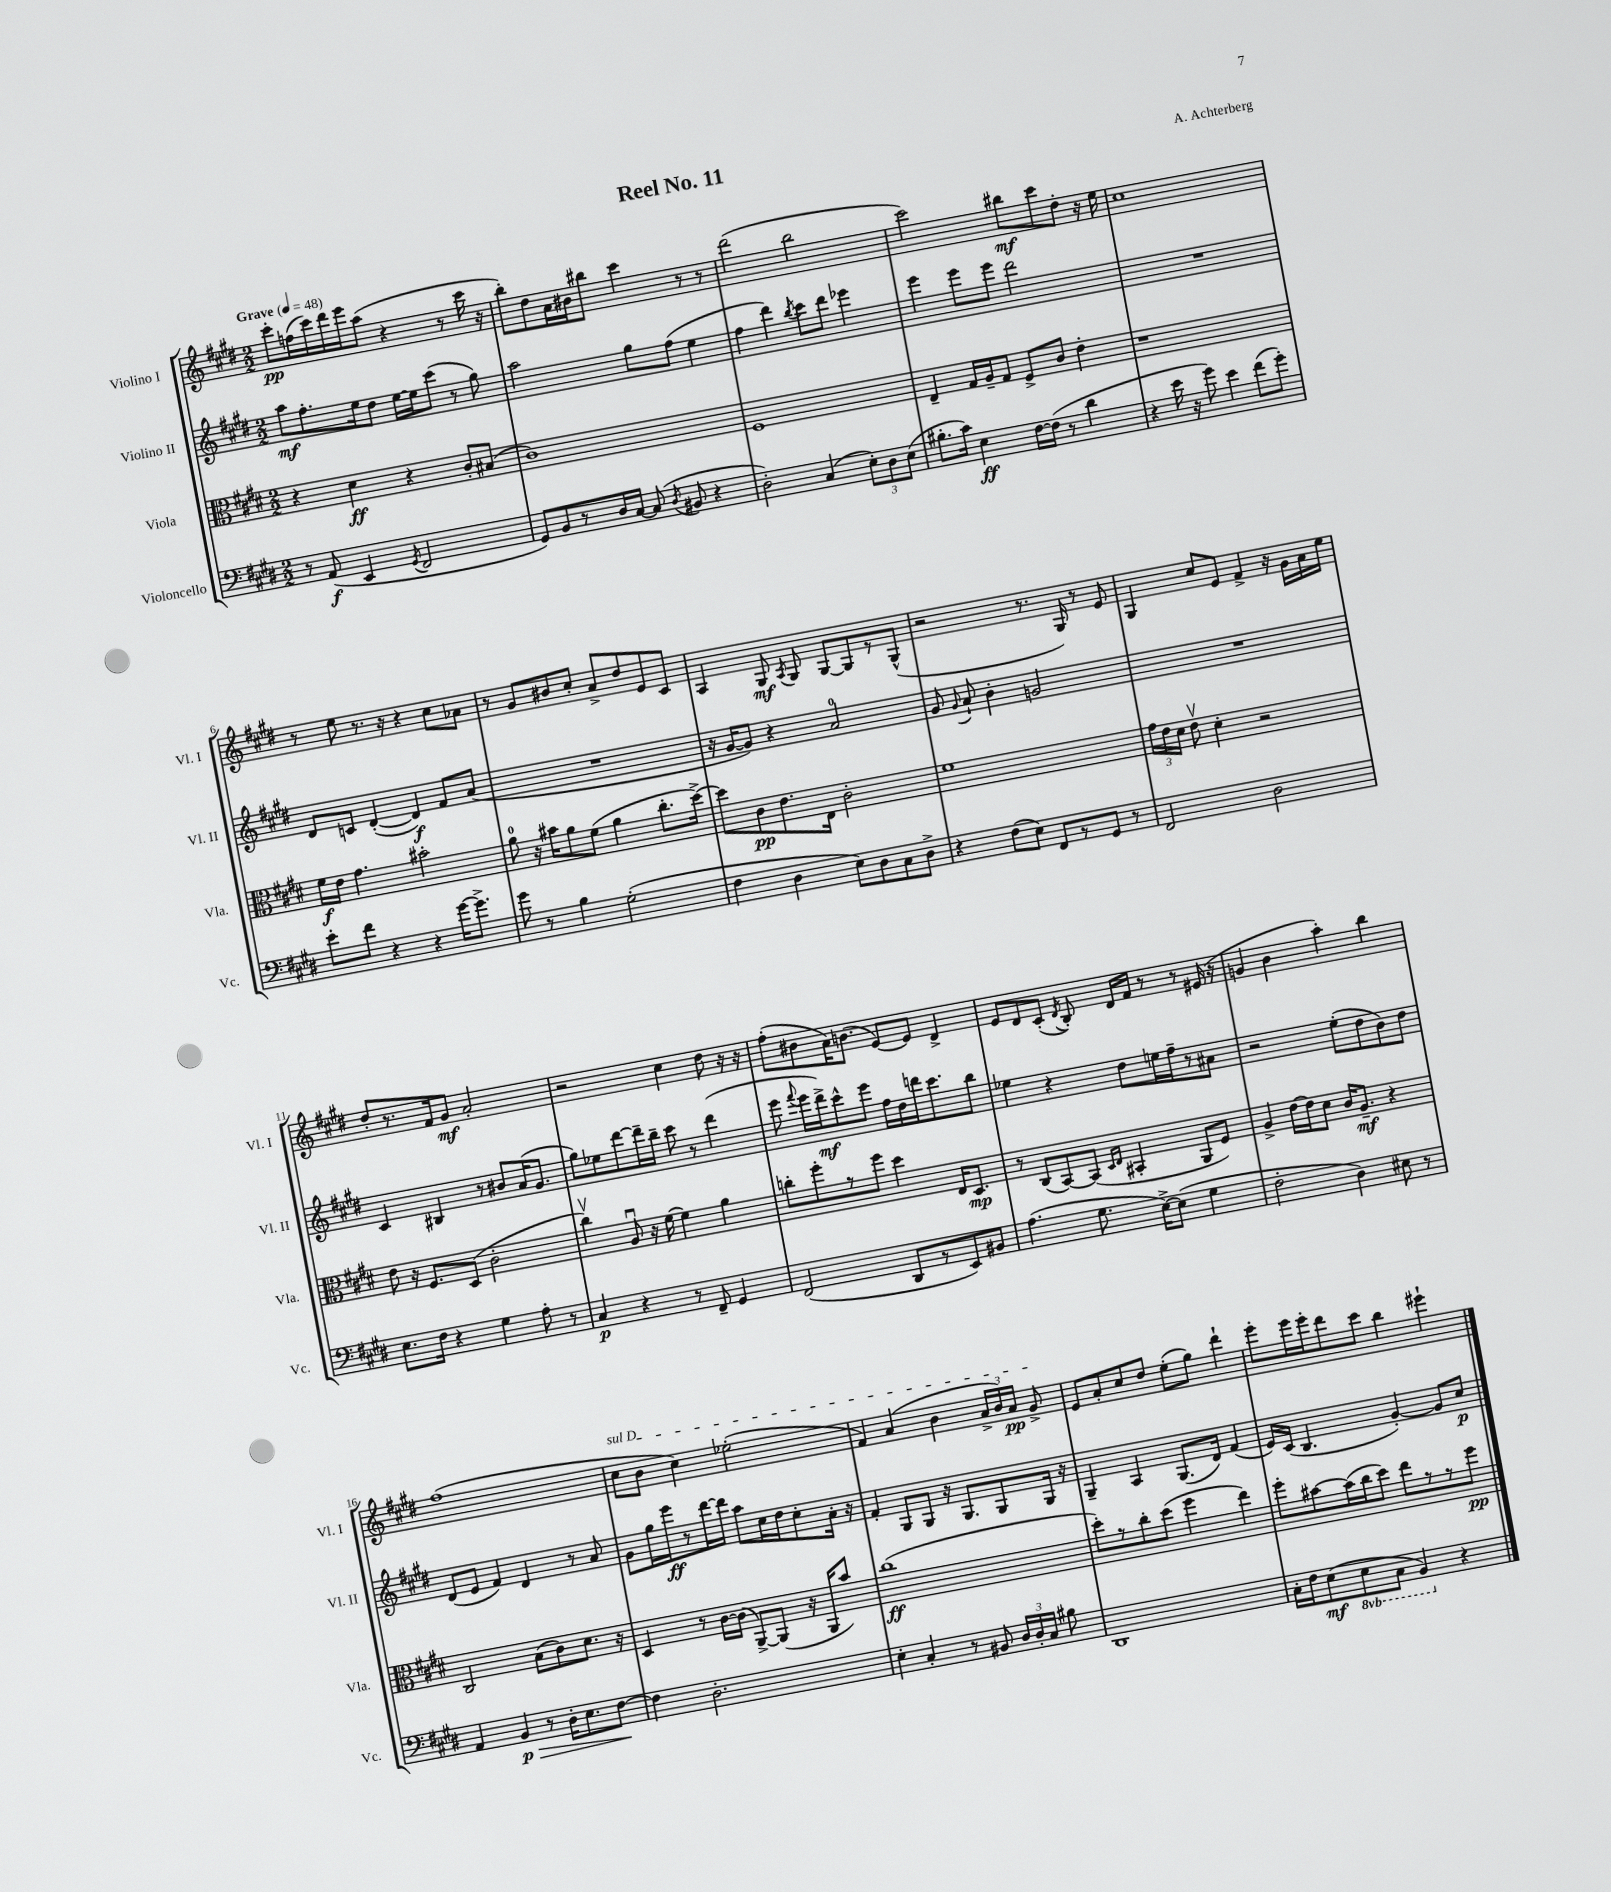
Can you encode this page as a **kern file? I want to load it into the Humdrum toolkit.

**kern	**dynam	**kern	**dynam	**kern	**dynam	**kern	**dynam
*part4	*part4	*part3	*part3	*part2	*part2	*part1	*part1
*staff4	*staff4	*staff3	*staff3	*staff2	*staff2	*staff1	*staff1
*I"Violoncello	*	*I"Viola	*	*I"Violino II	*	*I"Violino I	*
*I'Vc.	*	*I'Vla.	*	*I'Vl. II	*	*I'Vl. I	*
*clefF4	*	*clefC3	*	*clefG2	*	*clefG2	*
*k[f#c#g#d#]	*	*k[f#c#g#d#]	*	*k[f#c#g#d#]	*	*k[f#c#g#d#]	*
*M2/2	*	*M2/2	*	*M2/2	*	*M2/2	*
*MM48	*	*MM48	*	*MM48	*	*MM48	*
=1	=1	=1	=1	=1	=1	=1	=1
!	!	!	!	!	!	!LO:TX:a:B:t=Grave	!
8r	.	4r	.	8aa\L	mf	8ccc#'\L	pp
(8AA/	f	.	.	8.ff#'\	.	(16ffn\L	.
.	.	.	.	.	.	16ccc#\)	.
4EE/	.	4d#\	ff	.	.	16ddd#\	.
.	.	.	.	16ee\k	.	16eee\J	.
.	.	.	.	8dd#\J	.	(8aa\J	.
8qGG#/	.	.	.	.	.	.	.
2FF#/	.	4r	.	[16ee\LL	.	4r	.
.	.	.	.	16ee\J]	.	.	.
.	.	.	.	(8ccc#\J	.	.	.
.	.	8c#'/L	.	8r	.	8r	.
.	.	(8B#X/J	.	8gg#\)	.	16ccc#\	.
.	.	.	.	.	.	16r	.
=2	=2	=2	=2	=2	=2	=2	=2
8GG#/L)	.	1c#)	.	2aa\	.	8bb'\L)	.
8BB/	.	.	.	.	.	8dd#\	.
8r	.	.	.	.	.	16a\L	.
.	.	.	.	.	.	16b#X\J	.
16D#/L	.	.	.	.	.	8bb#X\J	.
[16C#/JJ	.	.	.	.	.	.	.
(8C#/]	.	.	.	8gg#\L	.	4ccc#\	.
8qD#/	.	.	.	.	.	.	.
8BB#X/	.	.	.	(8ff#\J	.	.	.
4r	.	.	.	4ee\	.	8r	.
.	.	.	.	.	.	8r	.
=3	=3	=3	=3	=3	=3	=3	=3
2D#'\)	.	1F#	.	4ff#\	.	(2ddd#\	.
.	.	.	.	4ddd#\)	.	.	.
.	.	.	.	8qbb/	.	.	.
(4C#/	.	.	.	8ccc#\L	.	2bb\	.
.	.	.	.	8ddd#\J	.	.	.
12E'\L)	.	.	.	4eee-X\	.	.	.
12D#\	.	.	.	.	.	.	.
(12E\J	.	.	.	.	.	.	.
=4	=4	=4	=4	=4	=4	=4	=4
8.B#X'\L	.	4E~/	.	4eee\	.	2ccc#\)	.
16c#\Jk)	.	.	.	.	.	.	.
4E\	ff	16G#/LL	.	8eee\L	.	.	.
.	.	16A~/J	.	.	.	.	.
.	.	8G#/J	.	8eee\J	.	.	.
[16F#\LL	.	8F#^/L	.	2ddd#\	.	8bb#X\L	mf
(16F#\JJ]	.	.	.	.	.	.	.
8r	.	8c#/J	.	.	.	8ccc#\	.
4d#\	.	4e'\	.	.	.	8dd#'\J	.
.	.	.	.	.	.	16r	.
.	.	.	.	.	.	16ee\	.
=5	=5	=5	=5	=5	=5	=5	=5
4r	.	1r	.	1r	.	1cc#	.
16e\	.	.	.	.	.	.	.
16r	.	.	.	.	.	.	.
8g#\)	.	.	.	.	.	.	.
4e\	.	.	.	.	.	.	.
(8f#\L	.	.	.	.	.	.	.
8g#'\J)	.	.	.	.	.	.	.
!!LO:LB:g=z
=6	=6	=6	=6	=6	=6	=6	=6
8e'\L	.	16f#\LL	f	8d#/L	.	8r	.
.	.	16e\JJ	.	.	.	.	.
8f#\J	.	4.g#\	.	8cn/J	.	8ee\	.
4r	.	.	.	([4d#'/	.	8.r	.
.	.	.	.	.	.	16r	.
4r	.	2b#X'\	.	4d#/])	f	4r	.
[16g#\KL	.	.	.	8f#/L	.	8cc#\L	.
8.g#^\J]	.	.	.	.	.	.	.
.	.	.	.	(8a/J	.	8a-X\J	.
=7	=7	=7	=7	=7	=7	=7	=7
8g#\	.	8a\	.	1r	.	8r	.
8r	.	16r	.	.	.	8g#/L	.
.	.	16b#X\KL	.	.	.	.	.
4B\	.	8a\	.	.	.	8b#X/	.
.	.	(8f#\J	.	.	.	8cc#'/J	.
(2G#'\	.	4a\	.	.	.	8a^/L	.
.	.	.	.	.	.	8dd#/	.
.	.	8.cc#'\L	.	.	.	8e/	.
.	.	.	.	.	.	8c#/J	.
.	.	[16dd#^\Jk)	.	.	.	.	.
=8	=8	=8	=8	=8	=8	=8	=8
4F#\	.	8dd#\L]	.	16r	.	4A/	.
.	.	.	.	[16g#/KL	.	.	.
.	.	8c#\	pp	8g#/J])	.	.	.
4D#\	.	8.e\	.	4r	.	8G#/	mf
.	.	.	.	.	.	8qA/	.
.	.	.	.	.	.	8G#/	.
.	.	16E\Jk	.	.	.	.	.
8E\L)	.	2c#'\	.	2a/	.	[8G#/L	.
8D#\	.	.	.	.	.	8G#/]	.
8C#\	.	.	.	.	.	8r	.
8D#^\J	.	.	.	.	.	(8G#^^/J	.
=9	=9	=9	=9	=9	=9	=9	=9
4r	.	1f#	.	8g#/	.	2r	.
.	.	.	.	8qqg#/	.	.	.
.	.	.	.	8a`/	.	.	.
(8F#\L	.	.	.	4b'\	.	.	.
8E\J)	.	.	.	.	.	.	.
8FF#/L	.	.	.	2gn/	.	8.r	.
8r	.	.	.	.	.	.	.
.	.	.	.	.	.	16G#/)	.
8GG#/J	.	.	.	.	.	8r	.
8r	.	.	.	.	.	8e/	.
=10	=10	=10	=10	=10	=10	=10	=10
2FF#/	.	24g#\LL	.	1r	.	4G#/	.
.	.	24e\	.	.	.	.	.
.	.	24d#\JJ	.	.	.	.	.
.	.	8ev\	.	.	.	.	.
.	.	4d#'\	.	.	.	8cc#/L	.
.	.	.	.	.	.	8e/J	.
2D#\	.	2r	.	.	.	4f#^/	.
.	.	.	.	.	.	16r	.
.	.	.	.	.	.	16g#\LL	.
.	.	.	.	.	.	16a\	.
.	.	.	.	.	.	16ee\JJ	.
!!LO:LB:g=z
=11	=11	=11	=11	=11	=11	=11	=11
8.E\L	.	8e\	.	4c#/	.	8dd#'/L	.
.	.	16r	.	.	.	8.r	.
16F#\Jk	.	8.F#/L	.	.	.	.	.
4r	.	.	.	4B#X/	.	.	.
.	.	.	.	.	.	16f#/k	.
.	.	(8D#/J	.	.	.	8g#/J	mf
4G#\	.	2c#'\	.	8r	.	2a'/	.
.	.	.	.	8b#X/L	.	.	.
8A'\	.	.	.	(16a/K	.	.	.
.	.	.	.	8.g#/J	.	.	.
8r	.	.	.	.	.	.	.
=12	=12	=12	=12	=12	=12	=12	=12
4C#/	p	4cc#v\)	.	8gg#\L)	.	2r	.
.	.	.	.	8ee-X\	.	.	.
4r	.	8Au/	.	[8ddd#\	.	.	.
.	.	16r	.	16ddd#~\L]	.	.	.
.	.	[16f#\	.	16bb~\JJ	.	.	.
8r	.	4f#\]	.	8ccc#\	.	4cc#\	.
8FF#~/	.	.	.	8r	.	.	.
4GG#/	.	4a\	.	(4ddd#\	.	8dd#\	.
.	.	.	.	.	.	16r	.
.	.	.	.	.	.	16r	.
=13	=13	=13	=13	=13	=13	=13	=13
(2FF#/	.	8ccn'\L	.	8eee\	.	(8ff#'\L	.
.	.	.	.	8qqfff#/	.	.	.
.	.	8ff#'\	.	16eee\LL	.	8b#X\	.
.	.	.	.	16ddd#^\J)	mf	.	.
.	.	8r	.	8ccc#^^\	.	16a\K)	.
.	.	.	.	.	.	(8.bn\J	.
.	.	8ff#\J	.	8eee\J	.	.	.
8DD#/L	.	4dd#\	.	16ff#\LL	.	[8e/L)	.
.	.	.	.	16dd#\	.	.	.
8r	.	.	.	16dddn\J	.	8e/J]	.
.	.	.	.	8.ccc#\	.	.	.
8EE/)	.	16E/KL	.	.	.	4d#^/	.
.	.	8.D#/J	mp	.	.	.	.
8BB#X/J	.	.	.	8bb\J	.	.	.
=14	=14	=14	=14	=14	=14	=14	=14
(4.A\	.	8r	.	4ee-X\	.	8e/L	.
.	.	(8C#/L	.	.	.	8d#/	.
.	.	[8BB/)	.	4r	.	(8c#'/J	.
.	.	.	.	.	.	8qd#/	.
8.G#\	.	(8BB/J]	.	.	.	8B'/)	.
.	.	16qqD#/LL	.	.	.	.	.
.	.	16qqE/JJ	.	.	.	.	.
.	.	4BB#X'/	.	8dd#\L	.	16d#/LL	.
[16E^\KL)	.	.	.	.	.	16f#/JJ	.
(8E\J]	.	.	.	16een\L	.	8r	.
.	.	.	.	16ff#~\J	.	.	.
4G#\	.	8AA/L	.	8r	.	8r	.
.	.	8F#/J)	.	8a#X\J	.	(16e#X/	.
.	.	.	.	.	.	16r	.
=15	=15	=15	=15	=15	=15	=15	=15
2F#'\	.	4A^/	.	2r	.	4gn/	.
.	.	[16e\LL	.	.	.	4b\	.
.	.	16e\J]	.	.	.	.	.
.	.	8d#\J	.	.	.	.	.
4D#\)	.	16c#/KL	.	(8ee'\L	.	4aa'\)	.
.	.	8.A~/J	mf	.	.	.	.
.	.	.	.	8dd#\	.	.	.
8E#X\	.	4r	.	8b\)	.	4bb\	.
8r	.	.	.	8dd#\J	.	.	.
!!LO:LB:g=z
=16	=16	=16	=16	=16	=16	=16	=16
4AA/	.	2C#/	.	(8d#/L	.	(1ff#	.
.	.	.	.	8e/J	.	.	.
!	!LO:HP:b	!	!	!	!	!	!
4BB/	> p	.	.	4f#/)	.	.	.
8r	.	(8B\L	.	4d#/	.	.	.
16D#'\KL	.	8c#\)	.	.	.	.	.
8.E\	.	.	.	.	.	.	.
.	.	8.d#\J	.	8r	.	.	.
[8F#\J	.	.	.	8a/	.	.	.
.	.	16r	.	.	.	.	.
.	]	.	.	.	.	.	.
=17	=17	=17	=17	=17	=17	=17	=17
!	!	!	!	!	!	!LO:TX:a:i:t=sul D	!
4F#\]	.	4D#/	.	8g#\L	.	8cc#\L	.
.	.	.	.	16gg#\L	.	8b\J	.
.	.	.	.	16eee\J	ff	.	.
2.D#'\	.	8r	.	8r	.	4cc#\)	.
.	.	[16c#\LL	.	[16ddd#\L	.	.	.
.	.	(16c#\JJ]	.	16ddd#\JJ]	.	.	.
.	.	[8AA^/L)	.	8aa\L	.	(2ee-X'\	.
.	.	(8AA/J]	.	16cc#\L	.	.	.
.	.	.	.	16dd#\J	.	.	.
.	.	16r	.	8cc#'\	.	.	.
.	.	16AA/KL	.	.	.	.	.
.	.	8b/J)	.	16a'\Jk	.	.	.
.	.	.	.	16r	.	.	.
=18	=18	=18	=18	=18	=18	=18	=18
4E'\	.	(1cc#	ff	4f#'/	.	4f#/)	.
4C#'/	.	.	.	8G#/L	.	(4a/	.
.	.	.	.	8G#/J	.	.	.
8r	.	.	.	16r	.	4b\	.
.	.	.	.	8.G#/L	.	.	.
8BB#X/	.	.	.	.	.	.	.
24D#/LL	.	.	.	8G#/	.	24a^/LL	.
24D#'/	.	.	.	.	.	24b/)	.
24C#/JJ	.	.	.	.	.	24a/JJ	pp
8B#X\	.	.	.	16G#/Jk	.	8g#^/	.
.	.	.	.	16r	.	.	.
=19	=19	=19	=19	=19	=19	=19	=19
1DD#	.	8dd#'\L)	.	4G#~/	.	8e/L	.
.	.	8r	.	.	.	8a'/	.
.	.	8cc#'\	.	4A/	.	8cc#/	.
.	.	(8dd#\J	.	.	.	8dd#/J	.
.	.	4ff#\	.	(8.G#/L	.	(8ee'\L	.
.	.	.	.	.	.	8gg#\J)	.
.	.	.	.	16d#/Jk)	.	.	.
.	.	4ee\)	.	(4f#/	.	4ddd#`\	.
=20	=20	=20	=20	=20	=20	=20	=20
16C#'\LL	.	8ff#'\L	.	16e/LL)	.	8eee'\L	.
16F#\J	.	.	.	(16c#/JJ	.	.	.
(8E\	mf	[8b#X\	.	4.B/	.	16eee\L	.
.	.	.	.	.	.	16eee'\J	.
*8ba	*	*	*	*	*	*	*
8EE\	.	(16b#\L]	.	.	.	8ddd#\	.
.	.	16cc#\J	.	.	.	.	.
8CC#\J	.	8dd#\J)	.	.	.	8ccc#\J	.
4BBB/)	.	8ee\L	.	[4g#'/)	.	4bb\	.
.	.	8r	.	.	.	.	.
*X8ba	*	*	*	*	*	*	*
4r	.	8r	.	8g#/L]	.	4eee#X`\	.
.	.	8ff#\J	pp	8cc#/J	p	.	.
==	==	==	==	==	==	==	==
*-	*-	*-	*-	*-	*-	*-	*-
